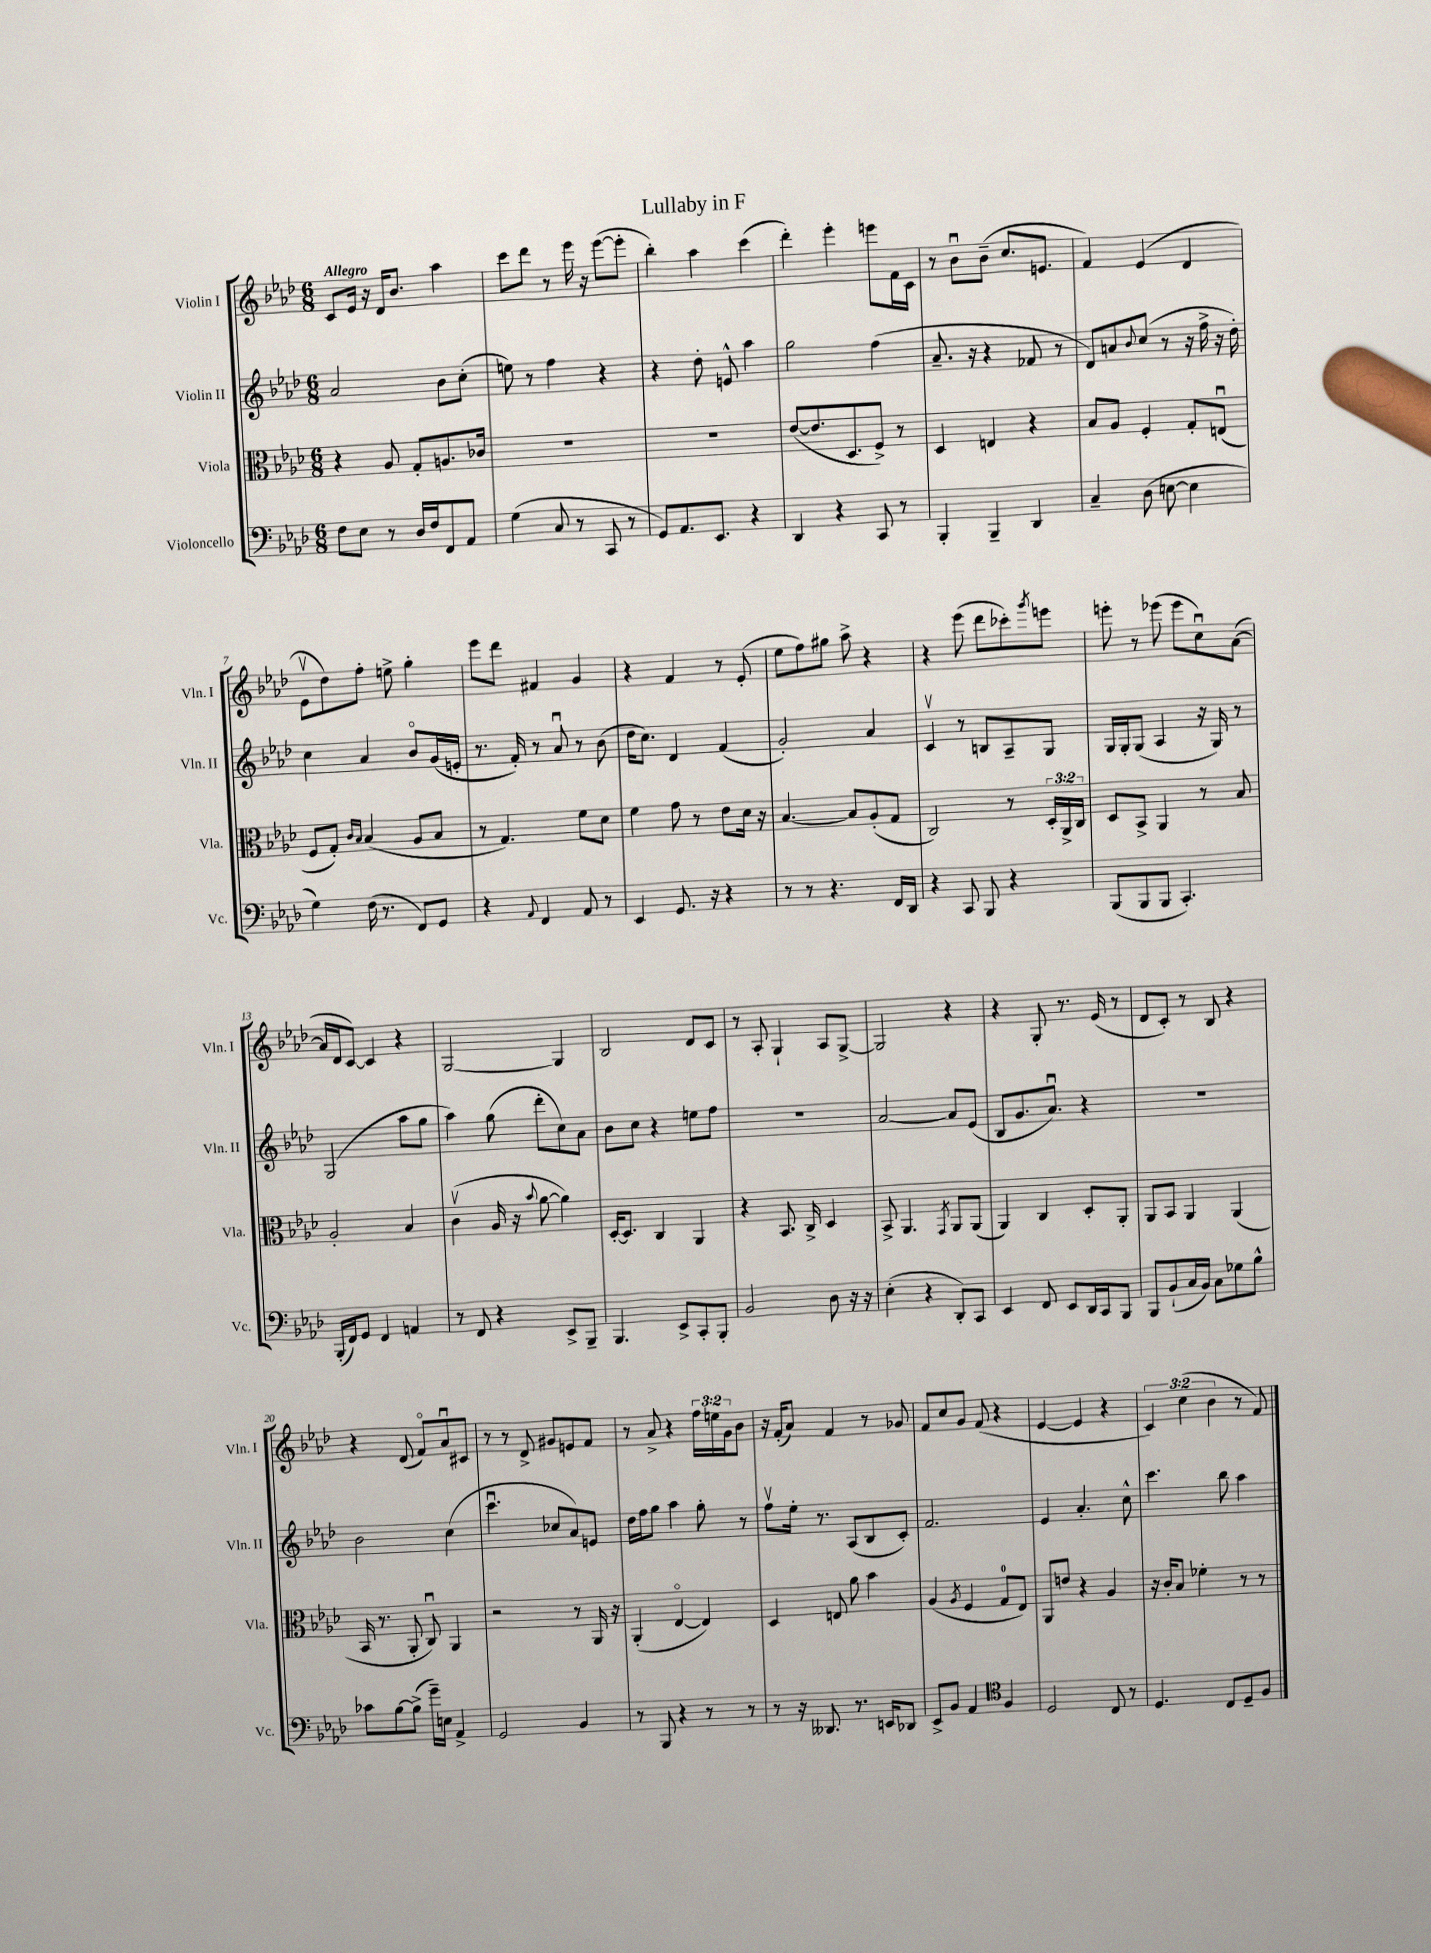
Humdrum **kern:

**kern	**kern	**kern	**kern
*part4	*part3	*part2	*part1
*staff4	*staff3	*staff2	*staff1
*I"Violoncello	*I"Viola	*I"Violin II	*I"Violin I
*I'Vc.	*I'Vla.	*I'Vln. II	*I'Vln. I
*clefF4	*clefC3	*clefG2	*clefG2
*k[b-e-a-d-]	*k[b-e-a-d-]	*k[b-e-a-d-]	*k[b-e-a-d-]
*M6/8	*M6/8	*M6/8	*M6/8
=1	=1	=1	=1
!	!	!	!LO:TX:a:B:t=Allegro
8F\L	4r	2a-/	8c/L
8E-\J	.	.	16e-/Jk
.	.	.	16r
8r	8A-/	.	16d-/KL
.	.	.	8.b-/J
16D-/LL	8G'/L	.	.
16F/J	.	.	.
8FF/	8.An/	8b-\L	4aa-\
8AA-/J	.	(8cc'\J	.
.	16c-X/Jk	.	.
=2	=2	=2	=2
(4G\	2.r	8een\)	8ccc\L
.	.	8r	8ddd-\J
8C/	.	4ff\	8r
8r	.	.	16eee-\
.	.	.	16r
8CC/	.	4r	([8eee-\L
8r	.	.	8eee-'\J]
=3	=3	=3	=3
8GG/L)	2.r	4r	4bb-'\)
8.AA-/	.	.	.
.	.	8dd-'\	4aa-\
8.EE-/J	.	.	.
.	.	8en^^/	.
4r	.	4aa-\	(4ccc\
=4	=4	=4	=4
4DD-/	([8e-/L	2gg\	4ddd-'\)
.	8.e-/]	.	.
4r	.	.	4eee-'\
.	8.D-/	.	.
8CC/	8F^/J)	(4ff\	8eeen\L
8r	8r	.	16f\L
.	.	.	16c\JJ
=5	=5	=5	=5
4BBB-'/	4D-/	8.a-~/	8r
.	.	.	8b-u\L
.	.	16r	.
4BBB-~/	4En/	4r	(8b-~\J
.	.	.	8.cc/L
4DD-/	4r	8f-X/	.
.	.	.	8.en/J
.	.	8r	.
=6	=6	=6	=6
4C~/	8B-/L	8d-/L)	4f/)
.	8A-/J	8an/	.
.	.	8qqb-/	.
(8D-\	4F'/	(8cc/J	(4e-/
[8En\	.	8r	.
4E\]	8G'/L	16r	4d-/
.	.	16ff^\	.
.	(8Enu/J	16r	.
.	.	16dd-'\)	.
!!LO:LB:g=z
=7	=7	=7	=7
4G\)	8F/L	4cc\	8e-v\L
.	8G'/J)	.	8dd-\)
.	16qqc/LL	.	.
.	16qqB-/JJ	.	.
(16F\	(4B-/	4a-/	8ff'\J
8.r	.	.	.
.	.	.	8een^\
8FF/L)	8A-/L	8b-/L	4gg'\
8GG/J	8B-/J	(16g/L	.
.	.	16en'/JJ	.
=8	=8	=8	=8
4r	8r	8.r	8eee-\L
.	4.G/)	.	8ddd-\J
.	.	16f'/)	.
8qqAA-/	.	.	.
4FF/	.	8r	4f#X/
.	.	8a-u/	.
8AA-/	8f\L	8r	4g/
8r	8d-\J	(8b-\	.
=9	=9	=9	=9
4EE-/	4f\	16dd-\KL	4r
.	.	8.cc\J)	.
8.GG/	8g\	4d-/	4f/
.	8r	.	.
16r	.	.	.
4r	8e-\L	(4f/	8r
.	16d-\Jk	.	(8e-'/
.	16r	.	.
=10	=10	=10	=10
8r	[4.B-/	2g'/)	8ee-\L
8r	.	.	8ff\)
4.r	.	.	8gg#X\J
.	8B-/L]	.	8aa-^\
.	(8A-'/	4a-/	4r
16FF/LL	8G/J	.	.
16DD-/JJ	.	.	.
=11	=11	=11	=11
4r	2C/)	4cv/	4r
8CC/	.	8r	(8eee-\
8BBB-/	.	8Bn/L	8ddd-\L
4r	8r	8A-~/	8ccc-X'\)
.	.	.	8qggg/
.	24D-'/LL	8G/J	8eeen\J
.	24AA-^/	.	.
.	24C/JJ	.	.
=12	=12	=12	=12
(8BBB-/L	8D-/L	16G/LL	8eeen'\
.	.	16G'/J	.
8BBB-/	8BB-^/J	(8G/J	8r
8BBB-/J	4AA-/	4A-/	(8eee-X\
4.CC'/)	.	.	8eee-\L
.	8r	16r	8ccu\)
.	.	16G/)	.
.	8B-/	8r	([8a-\J
!!LO:LB:g=z
=13	=13	=13	=13
(16BBB-'/LL	2A-'/	(2G/	16a-/LL]
16FF/J)	.	.	16d-/J
8GG/J	.	.	[8c/J)
4FF/	.	.	4c/]
4AAn/	4B-/	8aa-\L	4r
.	.	8gg\J	.
=14	=14	=14	=14
8r	(4cv\	4aa-\)	[2G/
8FF/	.	.	.
4r	16A-/	(8gg\	.
.	16r	.	.
.	8qqb-/	.	.
.	[8a-\	8ddd-'\L	.
8EE-^/L	4a-\])	8cc\)	4G/]
8BBB-~/J	.	8a-\J	.
=15	=15	=15	=15
4.BBB-/	[16D-'/KL	8b-\L	2B-/
.	8.D-/J]	.	.
.	.	8cc\J	.
.	4C/	4r	.
8EE-^/L	.	.	.
8CC'/	4AA-/	8een\L	8d-/L
8BBB-'/J	.	8ff\J	8c/J
=16	=16	=16	=16
2BB-/	4r	2.r	8r
.	.	.	8A-'/
.	8.BB-/	.	4G`/
.	16C^/	.	.
8D-\	4D-/	.	8A-/L
16r	.	.	[8G^/J
16r	.	.	.
=17	=17	=17	=17
(4E-'\	8BB-^/	[2a-/	2G/]
.	4.AA-/	.	.
4r	.	.	.
.	8qGG/	.	.
8DD-'/L)	8AA-/L	8a-/L]	4r
8CC/J	(8AA-/J	(8e-/J	.
=18	=18	=18	=18
4EE-/	4AA-/)	8B-/L	4r
.	.	8.g/	.
8FF/	4C/	.	8G'/
.	.	8.a-u/J)	.
8EE-/L	.	.	8.r
16DD-/L	8D-'/L	4r	.
16CC/J	.	.	(16e-/
8BBB-/J	8AA-'/J	.	8r
=19	=19	=19	=19
8BBB-/L	8AA-/L	2.r	8d-/L
(8BB-`/	8BB-/J	.	8c'/J)
16C/L	4AA-/	.	8r
16BB-/JJ)	.	.	.
8C\L	.	.	8B-/
8G-X\	(4AA-/	.	4r
8B-^^\J	.	.	.
!!LO:LB:g=z
=20	=20	=20	=20
8c-X\L	16BB-/	2b-\	4r
.	8.r	.	.
[8B-\	.	.	.
(8B-^\J]	8AA-'/	.	(8d-/
16g~\LL)	8Cu/)	.	8f/L)
16En\JJ	.	.	.
4AA-^/	4AA-/	(4cc\	8a-u/
.	.	.	8c#X/J
=21	=21	=21	=21
2GG/	2r	4.cccu\	8r
.	.	.	8r
.	.	.	8d-^/
.	.	8cc-X/L	8g#X/L
4BB-/	8r	8a-/)	8en/
.	16AA-/	8en/J	8f/J
.	16r	.	.
=22	=22	=22	=22
8r	(4AA-'/	16dd-\LL	8r
.	.	16ff\J	.
8BBB-/	.	8gg\J	8a-^/
4r	[4E-/	4aa-\	4r
8r	4E-/])	8gg'\	24ff\LL
.	.	.	24een\
.	.	.	24g\J
8r	.	8r	8b-\J
=23	=23	=23	=23
8r	4D-/	8ffv\L	16r
.	.	.	(16f'/KL
16r	.	16ee-'\Jk	8a-/J)
8.DD--X/	.	8.r	.
.	8En/	.	4f/
8.r	8a-\	(8A-/L	.
.	4b-\	8B-/	8r
16EEn/KL	.	.	.
8DD-X/J	.	8c'/J)	8g-X/
=24	=24	=24	=24
8EE-^/L	(4A-/	2.f/	8f/L
8BB-/J	.	.	8cc/
.	8qA-/	.	.
4AA-/	4F/	.	8g/J
.	.	.	(8f/
*clefC4	*	*	*
4F/	8G/L	.	4r
.	8E-/J)	.	.
=25	=25	=25	=25
2D-/	8AA-/L	4e-/	[4e-/
.	8en/J	.	.
.	4r	4.a-'/	4e-/]
8C/	4A-/	.	4r
8r	.	8cc^^\	.
=26	=26	=26	=26
4.D-/	16r	4.ccc\	6c/)
.	16c'/KL	.	.
.	8B-/J	.	.
.	.	.	(6cc\
.	4f-X'\	.	.
.	.	.	6b-\
8C/L	.	8bb-\	.
8D-~/	8r	4aa-\	8r
8F/J	8r	.	8f/)
==	==	==	==
*-	*-	*-	*-
